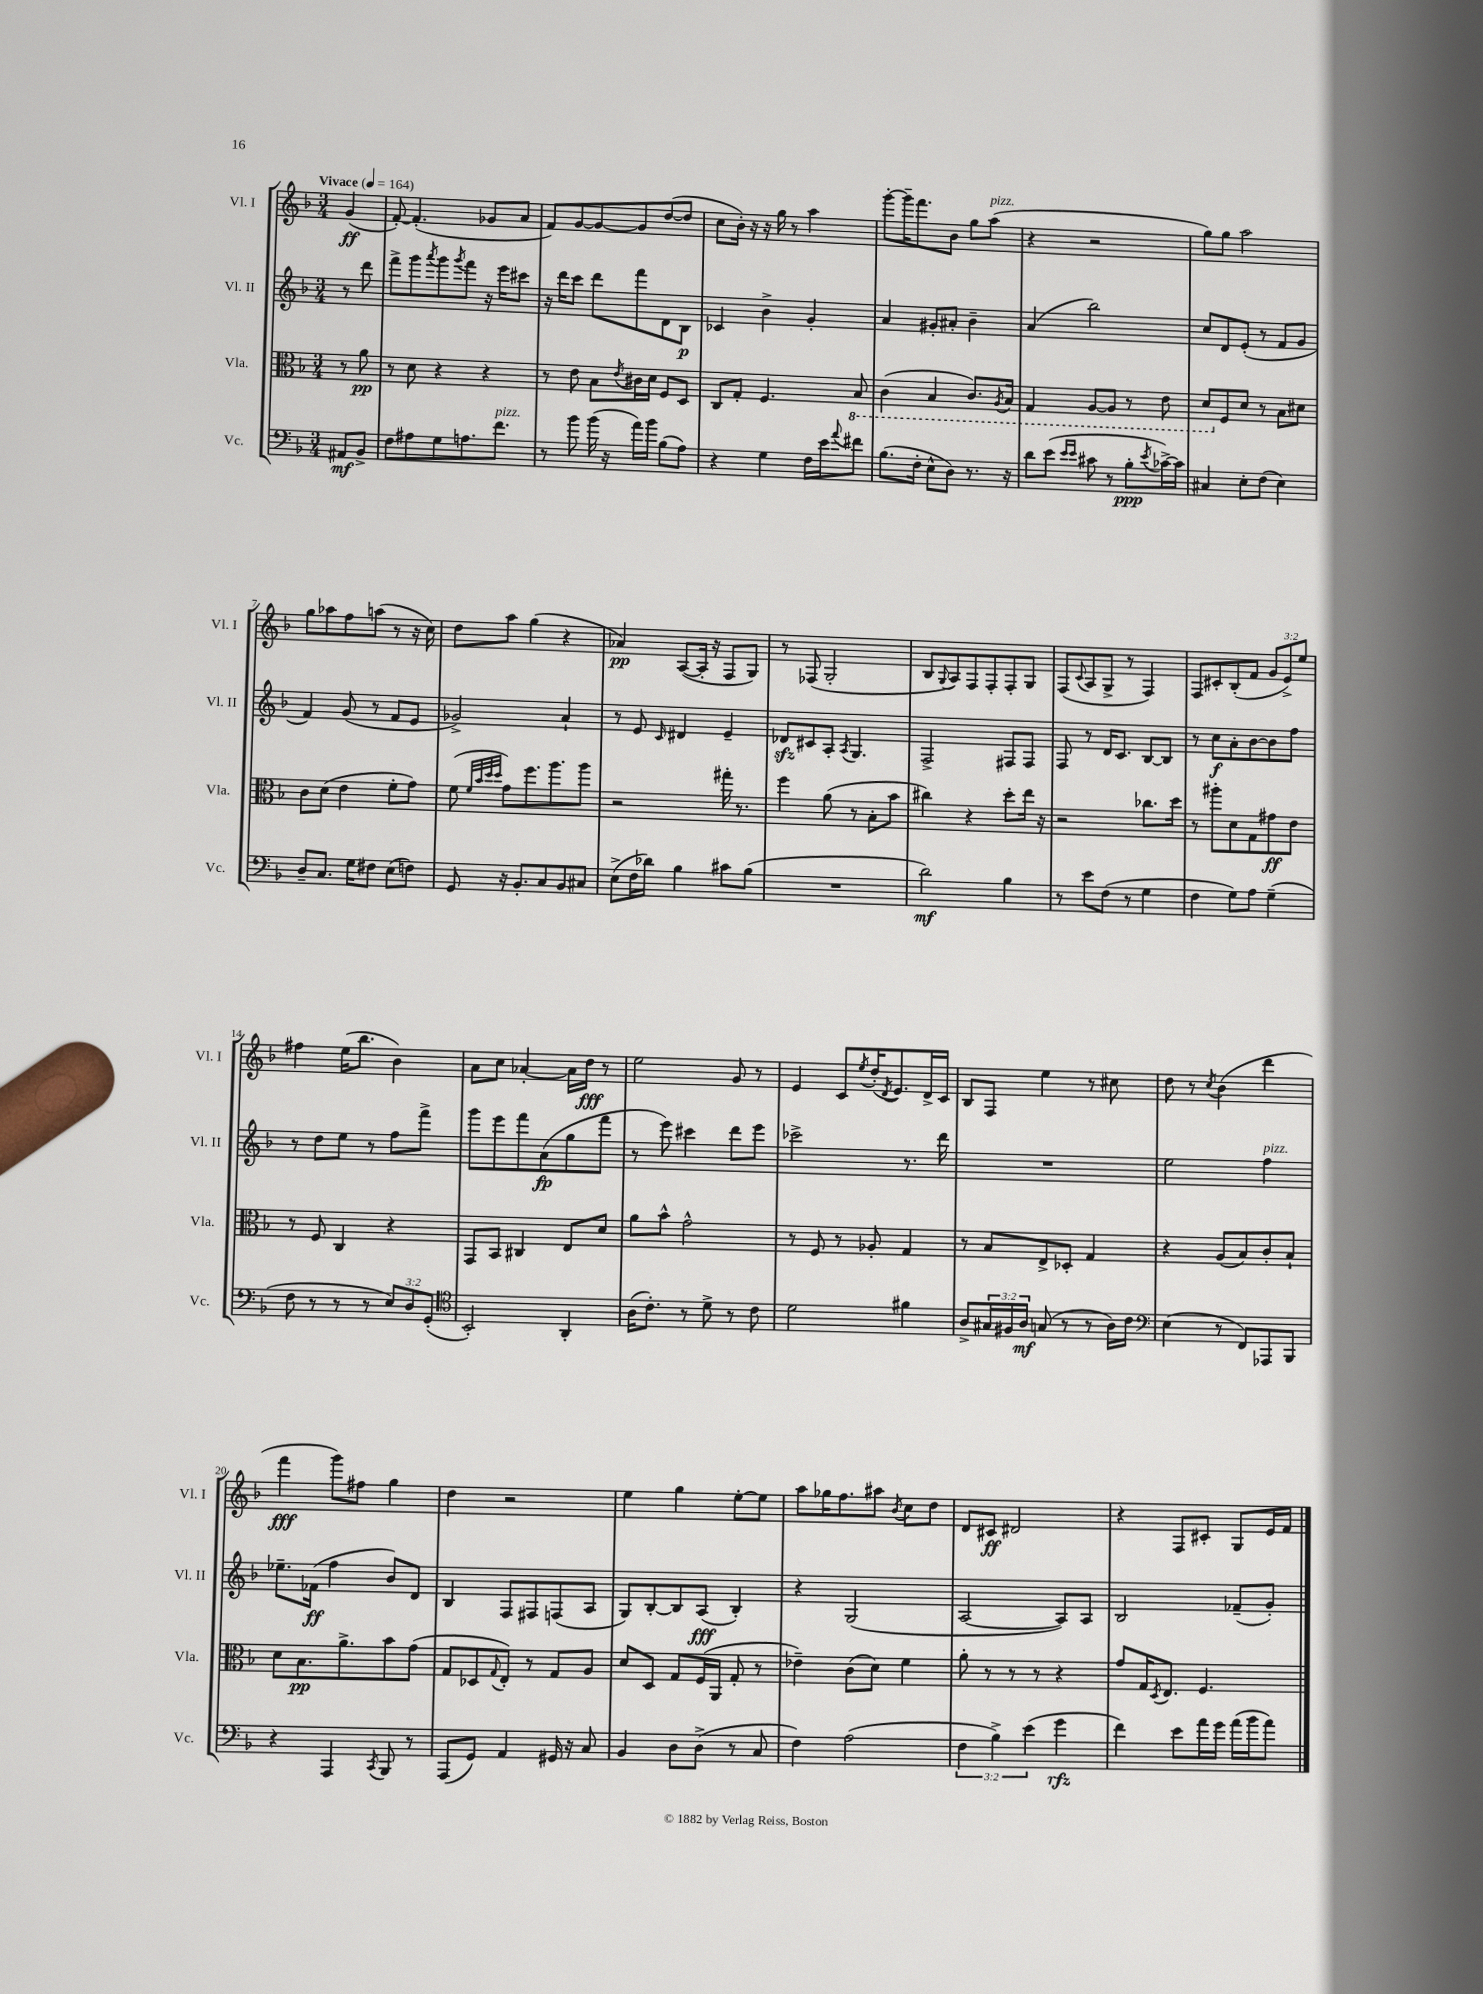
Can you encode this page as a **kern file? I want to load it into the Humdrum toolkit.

**kern	**dynam	**kern	**dynam	**kern	**dynam	**kern	**dynam
*part4	*part4	*part3	*part3	*part2	*part2	*part1	*part1
*staff4	*staff4	*staff3	*staff3	*staff2	*staff2	*staff1	*staff1
*I"Vc.	*	*I"Vla.	*	*I"Vl. II	*	*I"Vl. I	*
*I'Vc.	*	*I'Vla.	*	*I'Vl. II	*	*I'Vl. I	*
*clefF4	*	*clefC3	*	*clefG2	*	*clefG2	*
*k[b-]	*	*k[b-]	*	*k[b-]	*	*k[b-]	*
*M3/4	*	*M3/4	*	*M3/4	*	*M3/4	*
*MM164	*	*MM164	*	*MM164	*	*MM164	*
=	=	=	=	=	=	=	=
!	!	!	!	!	!	!LO:TX:a:B:t=Vivace	!
8AA#X/L	mf	8r	.	8r	.	(4g/	ff
8BB-^/J	.	8a\	pp	8ddd\	.	.	.
=1	=1	=1	=1	=1	=1	=1	=1
8F\L	.	8r	.	8fff^\L	.	[8f'/)	.
8A#X\	.	8d\	.	8ggg\	.	(4.f'/]	.
.	.	.	.	8qaaa/	.	.	.
8G\	.	4r	.	8ggg\	.	.	.
.	.	.	.	8qggg/	.	.	.
8.An\	.	.	.	8fff\J	.	.	.
.	.	4r	.	16r	.	8g-X/L	.
!LO:TX:a:i:t=pizz.	!	!	!	!	!	!	!
8.f\J	.	.	.	16eee\KL	.	.	.
.	.	.	.	8ccc#X\J	.	8a/J	.
=2	=2	=2	=2	=2	=2	=2	=2
8r	.	8r	.	16r	.	8f/L)	.
.	.	.	.	16ddd\KL	.	.	.
8b-\	.	8e\	.	8ccc\J	.	[8g/	.
(16b-\	.	8B-\L	.	8ddd\L	.	8g/_	.
16r	.	.	.	.	.	.	.
.	.	8qe/	.	.	.	.	.
16a\LL)	.	16c#X\L	.	8fff\	.	8g/]	.
16b-\JJ	.	16d\JJ	.	.	.	.	.
(8B-\L	.	8F/L	.	8d\	.	([8dd/	.
8A\J)	.	8D/J	.	8B-\J	p	8dd/J]	.
=3	=3	=3	=3	=3	=3	=3	=3
4r	.	8C/L	.	4c-X/	.	8cc\L	.
.	.	8G'/J	.	.	.	16b-'\Jk)	.
.	.	.	.	.	.	16r	.
4G\	.	4.F/	.	4b-^\	.	16r	.
.	.	.	.	.	.	16gg\	.
.	.	.	.	.	.	8r	.
16F\LL	.	.	.	4g'/	.	4aa\	.
16e\J	.	.	.	.	.	.	.
8qqa/	.	.	.	.	.	.	.
*	*	*8ba	*	*	*	*	*
8f#X\J	.	8BB-/	.	.	.	.	.
=4	=4	=4	=4	=4	=4	=4	=4
(8.B-\L	.	(4C\	.	4a/	.	[8ggg'\L	.
.	.	.	.	.	.	16ggg~\K]	.
16F'\Jk	.	.	.	.	.	8.fff\	.
8E^^\L	.	4BB-/	.	8g#X'/L	.	.	.
8D\J)	.	.	.	8a#X'/J	.	8b-\J	.
8.r	.	8.C/L)	.	4b-~\	.	8gg\L	.
!	!	!	!	!	!	!LO:TX:a:i:t=pizz.	!
.	.	.	.	.	.	(8aa\J	.
.	.	8qAA/	.	.	.	.	.
16r	.	16BB-/Jk	.	.	.	.	.
=5	=5	=5	=5	=5	=5	=5	=5
8d\L	.	4GG/	.	(4a/	.	4r	.
(8e\J	.	.	.	.	.	.	.
16qqe/LL	.	.	.	.	.	.	.
16qqe/JJ	.	.	.	.	.	.	.
8c#X\	.	[8AA/L	.	2bb-\)	.	2r	.
8r	.	8AA/J]	.	.	.	.	.
8B-'\L	ppp	8r	.	.	.	.	.
8qe/	.	.	.	.	.	.	.
[16c-X^\L)	.	8E\	.	.	.	.	.
16c-\JJ]	.	.	.	.	.	.	.
=6	=6	=6	=6	=6	=6	=6	=6
4C#X/	.	8D/L	.	8cc/L	.	8gg\L)	.
*	*	*X8ba	*	*	*	*	*
.	.	8F/	.	8d/	.	8gg\J	.
8E'\L	.	8d/J	.	(8e'/J	.	2aa\	.
(8F\J	.	8r	.	8r	.	.	.
4E\)	.	8B-\L	.	8f/L	.	.	.
.	.	8d#X\J	.	8g/J	.	.	.
!!LO:LB:g=z
=7	=7	=7	=7	=7	=7	=7	=7
8D~/L	.	8c\L	.	4f/)	.	8gg\L	.
8.C/J	.	(8d\J	.	.	.	8aa-X\	.
.	.	4e\	.	(8g/	.	8ff\	.
16G\KL	.	.	.	.	.	.	.
8F#X\J	.	.	.	8r	.	(8aan\J	.
(8E\L	.	8f'\L	.	8f/L	.	8r	.
8Fn\J)	.	8g\J)	.	8e/J	.	16r	.
.	.	.	.	.	.	16cc\)	.
=8	=8	=8	=8	=8	=8	=8	=8
8GG/	.	(8f\	.	2g-X^/)	.	8dd\L	.
.	.	32qqf/LLL	.	.	.	.	.
.	.	32qqb-/	.	.	.	.	.
.	.	32qqdd/	.	.	.	.	.
.	.	32qqdd/JJJ	.	.	.	.	.
16r	.	8g\L)	.	.	.	8aa\J	.
8.BB-'/L	.	.	.	.	.	.	.
.	.	8.ff\	.	.	.	(4gg\	.
8C/	.	.	.	.	.	.	.
.	.	8.aa\	.	.	.	.	.
8BB-/	.	.	.	4a`/	.	4r	.
8C#X/J	.	8aa\J	.	.	.	.	.
=9	=9	=9	=9	=9	=9	=9	=9
(8E^\L	.	2r	.	8r	.	4a-X/)	pp
16F\L	.	.	.	8e/	.	.	.
16d-X\JJ)	.	.	.	.	.	.	.
.	.	.	.	16qqc/	.	.	.
4B-\	.	.	.	4d#X/	.	([8A/L	.
.	.	.	.	.	.	16A'/Jk]	.
.	.	.	.	.	.	16r	.
8c#X\L	.	16gg#X'\	.	4e~/	.	8F/L	.
.	.	8.r	.	.	.	.	.
(8B-\J	.	.	.	.	.	8G/J)	.
=10	=10	=10	=10	=10	=10	=10	=10
2.r	.	4ff\	.	8d-Xzz/L	.	8r	.
.	.	.	.	8c#X/	.	(8F-X/	.
.	.	(8a\	.	8A'/J	.	2G'/	.
.	.	.	.	8qA/	.	.	.
.	.	8r	.	4.G/	.	.	.
.	.	8B-'\L	.	.	.	.	.
.	.	8b-\J	.	.	.	.	.
=11	=11	=11	=11	=11	=11	=11	=11
2d\)	mf	4cc#X\)	.	2F^/	.	8B-/L	.
.	.	.	.	.	.	8qqG/	.
.	.	.	.	.	.	8A/)	.
.	.	4r	.	.	.	8F/	.
.	.	.	.	.	.	8F'/	.
4B-\	.	8dd'\L	.	8F#X/L	.	8F'/	.
.	.	16ee\Jk	.	8F#/J	.	8G/J	.
.	.	16r	.	.	.	.	.
=12	=12	=12	=12	=12	=12	=12	=12
8r	.	2r	.	8F/	.	(8F/L	.
.	.	.	.	.	.	8qqc/	.
8e\L	.	.	.	8r	.	8A/	.
(8F\J	.	.	.	16d/KL	.	8G^/J	.
.	.	.	.	8.c/J	.	.	.
8r	.	.	.	.	.	8r	.
4G\	.	8.cc-X\L	.	[8B-/L	.	4F/)	.
.	.	.	.	8B-/J]	.	.	.
.	.	16dd\Jk	.	.	.	.	.
=13	=13	=13	=13	=13	=13	=13	=13
4F\	.	8r	.	8r	.	8F/L	.
.	.	8aa#X'\L	.	8cc\L	f	8c#X'/	.
8G\L)	.	8d\	.	8a'\	.	(8B-'/	.
8A\J	.	8G\	.	[8b-\	.	8f/J	.
(4G~\	.	8g#X\	ff	8b-\]	.	12g/L	.
.	.	.	.	.	.	12e^/)	.
.	.	8e\J	.	8ff\J	.	.	.
.	.	.	.	.	.	12ee/J	.
!!LO:LB:g=z
=14	=14	=14	=14	=14	=14	=14	=14
8F\	.	8r	.	8r	.	4ff#X\	.
8r	.	8F/	.	8dd\L	.	.	.
8r	.	4C/	.	8ee\J	.	(16ee\KL	.
.	.	.	.	.	.	8.bb-\J	.
8r	.	.	.	8r	.	.	.
12E/L)	.	4r	.	8ff\L	.	4b-\)	.
12D/	.	.	.	.	.	.	.
.	.	.	.	8fff^\J	.	.	.
(12GG'/J	.	.	.	.	.	.	.
=15	=15	=15	=15	=15	=15	=15	=15
*clefC4	*	*	*	*	*	*	*
2BB-'/)	.	8GG/L	.	8ggg\L	.	8a\L	.
.	.	8BB-/J	.	8eee\	.	8cc\J	.
.	.	4C#X/	.	8fff\	.	[4a-X'/	.
.	.	.	.	(8a\	fp	.	.
4AA'/	.	8E/L	.	8gg\	.	16a-\LL]	.
.	.	.	.	.	.	16dd\JJ	fff
.	.	8d/J	.	8fff\J	.	8r	.
=16	=16	=16	=16	=16	=16	=16	=16
(16A\KL	.	8a\L	.	8r	.	2ee\	.
8.c'\J)	.	.	.	.	.	.	.
.	.	8b-^^\J	.	8eee\)	.	.	.
8r	.	2g^^\	.	4ccc#X\	.	.	.
8d^\	.	.	.	.	.	.	.
8r	.	.	.	8ddd\L	.	8g/	.
8c\	.	.	.	8eee\J	.	8r	.
=17	=17	=17	=17	=17	=17	=17	=17
2d\	.	8r	.	2ccc-X^\	.	4e/	.
.	.	8F/	.	.	.	.	.
.	.	8r	.	.	.	8c/L	.
.	.	.	.	.	.	8qee/	.
.	.	8A-X'/	.	.	.	(16dd'/K	.
.	.	.	.	.	.	8qd/	.
.	.	.	.	.	.	8.e/)	.
4f#X\	.	4G/	.	8.r	.	.	.
.	.	.	.	.	.	16d^/L	.
.	.	.	.	16ddd\	.	16c/JJ	.
=18	=18	=18	=18	=18	=18	=18	=18
8A^/L	.	8r	.	2.r	.	8B-/L	.
24G#X/L	.	8B-/L	.	.	.	8F/J	.
24F#X/	.	.	.	.	.	.	.
24A/JJ	mf	.	.	.	.	.	.
(8Gn/	.	8E^/	.	.	.	4ee\	.
8r	.	8D-X'/J	.	.	.	.	.
8r	.	4G/	.	.	.	8r	.
16A\LL)	.	.	.	.	.	8cc#X\	.
16c\JJ	.	.	.	.	.	.	.
=19	=19	=19	=19	=19	=19	=19	=19
*clefF4	*	*	*	*	*	*	*
(4E\	.	4r	.	2ee\	.	8dd\	.
.	.	.	.	.	.	8r	.
.	.	.	.	.	.	8qcc/	.
8r	.	(8A/L	.	.	.	(4b-\	.
8FF/L)	.	8B-/)	.	.	.	.	.
!	!	!	!	!LO:TX:a:i:t=pizz.	!	!	!
8AAA-X/	.	8c'/	.	4ff\	.	4ddd\	.
8BBB-/J	.	8B-`/J	.	.	.	.	.
!!LO:LB:g=z
=20	=20	=20	=20	=20	=20	=20	=20
4r	.	8d\L	.	8.ee-X~\L	.	4fff\	fff
.	.	8.B-\	pp	.	.	.	.
.	.	.	.	(16f-X\Jk	ff	.	.
4AAA/	.	.	.	4ff\	.	8ggg\L)	.
.	.	8.a^\	.	.	.	.	.
.	.	.	.	.	.	8ff#X\J	.
8qCC/	.	.	.	.	.	.	.
8BBB-/	.	8b-\	.	8b-/L)	.	4gg\	.
8r	.	(8g\J	.	8d/J	.	.	.
=21	=21	=21	=21	=21	=21	=21	=21
(8AAA/L	.	8G/L	.	4B-/	.	4dd\	.
8GG/J)	.	8D-X/	.	.	.	.	.
.	.	8qqG/	.	.	.	.	.
4AA/	.	8E'/J)	.	8F/L	.	2r	.
.	.	8r	.	8F#X/	.	.	.
16GG#X/	.	8G/L	.	(8Fn/	.	.	.
16r	.	.	.	.	.	.	.
8C/	.	8A/J	.	8A/J	.	.	.
=22	=22	=22	=22	=22	=22	=22	=22
4BB-/	.	8d/L	.	8G/L)	.	4ee\	.
.	.	8D/J	.	[8B-'/	.	.	.
8D\L	.	8G/L	.	8B-/]	.	4gg\	.
(8D^\J	.	(16F/L	.	(8A/J	fff	.	.
.	.	16AA/JJ	.	.	.	.	.
8r	.	8G'/	.	4B-'/)	.	[8ee'\L	.
8C/	.	8r	.	.	.	8ee\J]	.
=23	=23	=23	=23	=23	=23	=23	=23
4F\)	.	4e-X~\)	.	4r	.	8aa\L	.
.	.	.	.	.	.	16gg-X\K	.
.	.	.	.	.	.	8.ff\	.
(2A\	.	(8c\L	.	(2G/	.	.	.
.	.	8d\J)	.	.	.	8aa#X\J	.
.	.	.	.	.	.	8qb-/	.
.	.	4f\	.	.	.	8cc\L	.
.	.	.	.	.	.	8dd\J	.
=24	=24	=24	=24	=24	=24	=24	=24
6F\	.	8a'\	.	[2A/	.	8d/L	.
.	.	8r	.	.	.	8c#X/J	ff
6B-^\)	.	.	.	.	.	.	.
.	.	8r	.	.	.	2d#X/	.
(6e\	.	.	.	.	.	.	.
.	.	8r	.	.	.	.	.
4g\	rfz	4r	.	8A/L])	.	.	.
.	.	.	.	8A/J	.	.	.
=25	=25	=25	=25	=25	=25	=25	=25
4f\)	.	8g/L	.	2B-/	.	4r	.
.	.	16G/K	.	.	.	.	.
.	.	8qD/	.	.	.	.	.
.	.	8.E/J	.	.	.	.	.
8e\L	.	.	.	.	.	8F/L	.
16a\L	.	4.F/	.	.	.	8c#X'/J	.
16g\JJ	.	.	.	.	.	.	.
(16a\LL	.	.	.	(8f-X~/L	.	8G/L	.
16b-\J	.	.	.	.	.	.	.
8a\J)	.	.	.	8g'/J)	.	16e/L	.
.	.	.	.	.	.	16f/JJ	.
==	==	==	==	==	==	==	==
*-	*-	*-	*-	*-	*-	*-	*-
